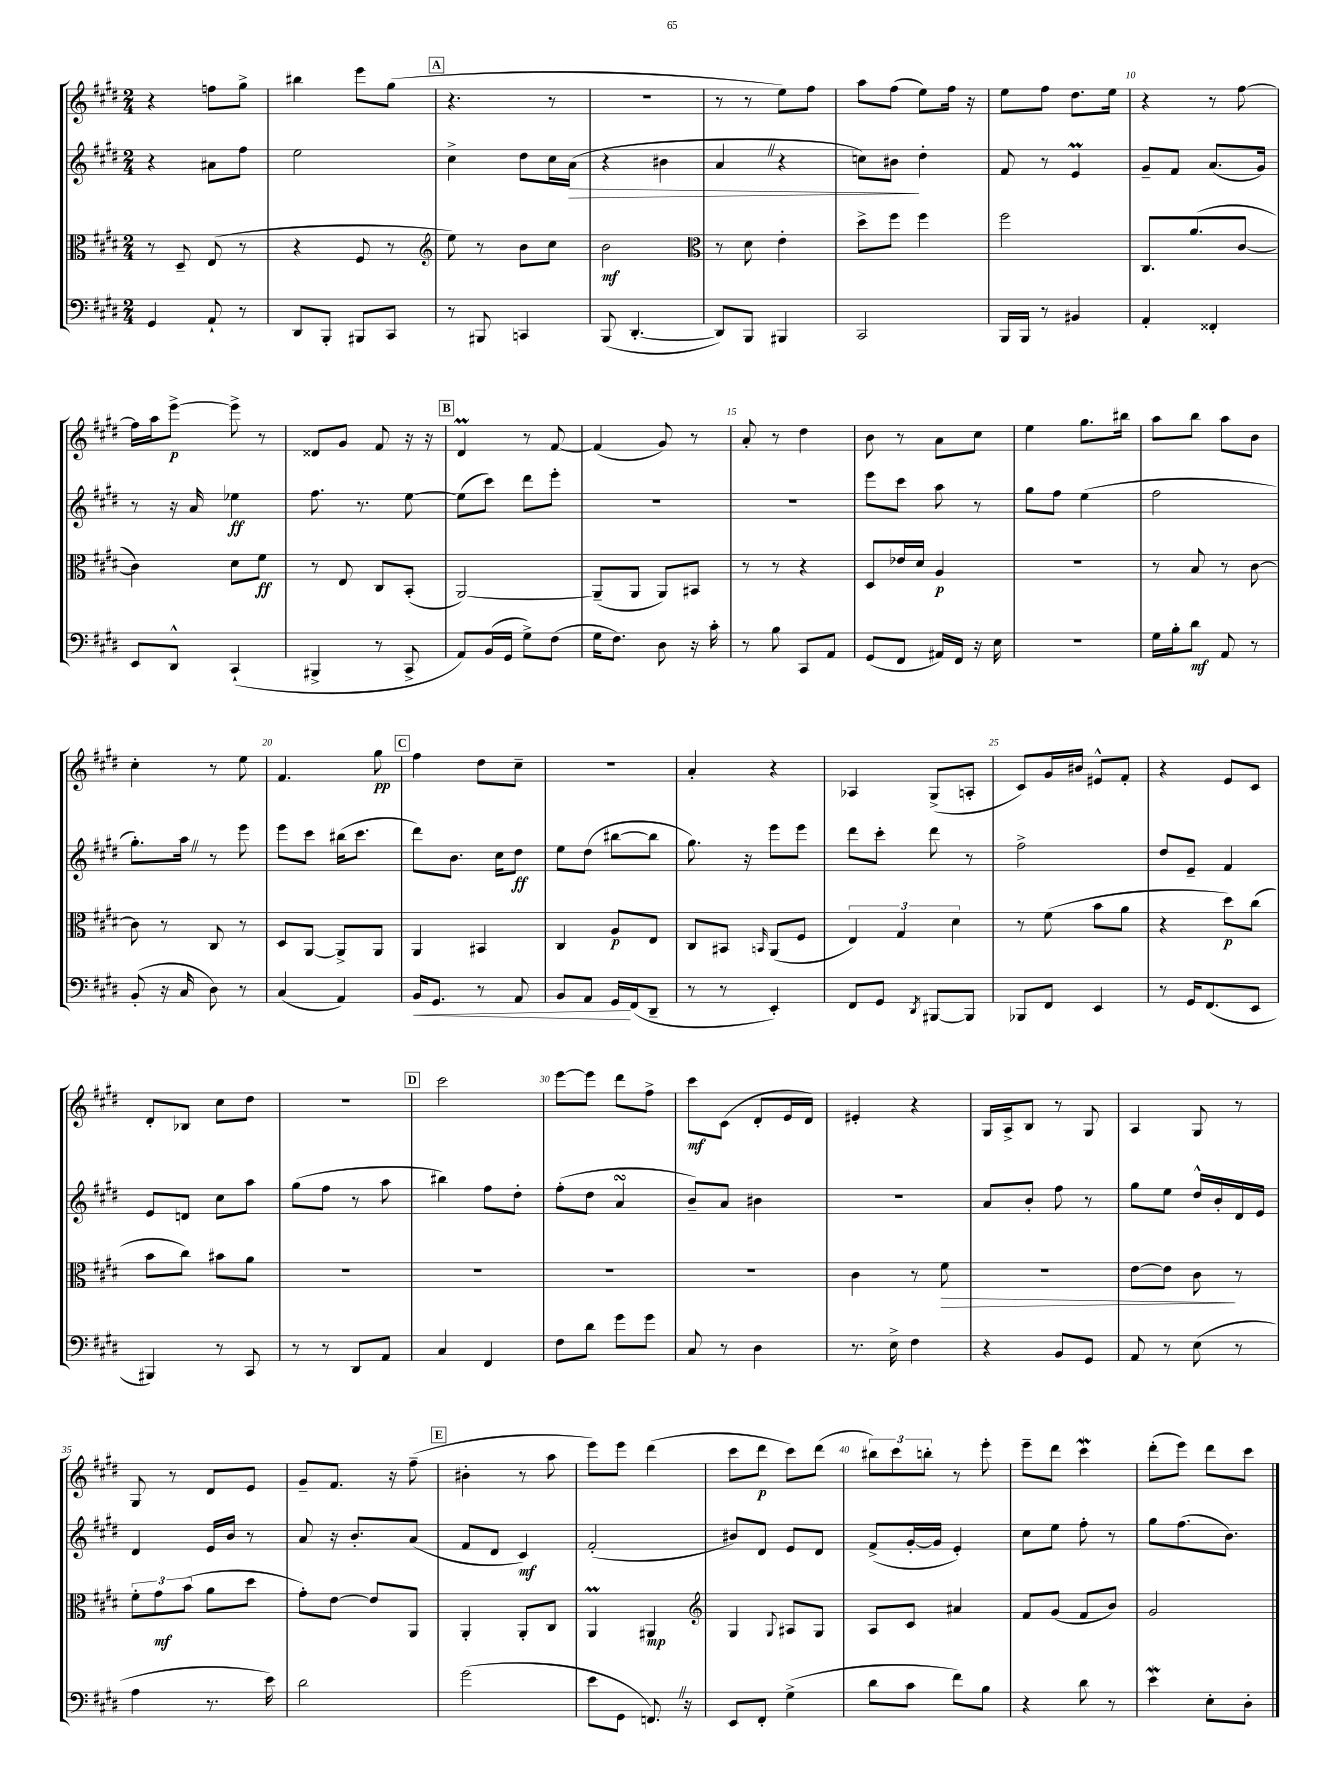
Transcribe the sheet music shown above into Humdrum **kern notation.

**kern	**kern	**kern	**kern
*staff4	*staff3	*staff2	*staff1
*clefF4	*clefC3	*clefG2	*clefG2
*k[f#c#g#d#]	*k[f#c#g#d#]	*k[f#c#g#d#]	*k[f#c#g#d#]
*M2/4	*M2/4	*M2/4	*M2/4
4GG#	8r	4r	4r
.	8D#~	.	.
8AA`	(8E	8a#	8ff
8r	8r	8ff#	8gg#^
=	=	=	=
8DD#	4r	2ee	4bb#
8BBB'	.	.	.
8BBB#	8F#	.	8eee
8CC#	8r	.	(8gg#
=	=	=	=
*	*clefG2	*	*
8r	8ee)	4cc#^	4.r
8BBB#	8r	.	.
4CC	8b	8dd#	.
.	8cc#	16cc#	8r
.	.	(16a	.
=	=	=	=
(8BBB	2b	4r	2r
[4.DD#'	.	.	.
.	.	4b#	.
=	=	=	=
*	*clefC3	*	*
8DD#])	8r	4a	8r
8BBB	8d#	.	8r
4BBB#	4e'	4r	8ee)
.	.	.	8ff#
=	=	=	=
2CC#	8dd#^	8cc)	8aa
.	8ff#	8b#	(8ff#
.	4ff#	4dd#'	8ee)
.	.	.	16ff#
.	.	.	16r
=	=	=	=
16BBB	2ff#	8f#	8ee
16BBB	.	.	.
8r	.	8r	8ff#
4BB#	.	4e	8.dd#
.	.	.	16ee
=	=	=	=
4AA'	8.C#	8g#~	4r
.	.	8f#	.
.	(8.a	.	.
4FF##'	.	(8.a	8r
.	[8c#	.	[8ff#
.	.	16g#)	.
=	=	=	=
8EE	4c#])	8r	16ff#]
.	.	.	16aa
8DD#^^	.	16r	[8eee^
.	.	16a	.
(4CC#`	8d#	4ee-	8eee^]
.	8f#	.	8r
=	=	=	=
4BBB#^	8r	8.ff#	8d##
.	8E	.	8g#
.	.	8.r	.
8r	8C#	.	8f#
8CC#^	(8BB'	[8ee	16r
.	.	.	16r
=	=	=	=
8AA)	[2AA)	(8ee]	4d#
(16BB	.	8ccc#)	.
16GG#	.	.	.
8G#^)	.	8ddd#	8r
(8F#	.	8eee'	[8f#
=	=	=	=
16G#	(8AA~]	2r	(4f#]
8.F#)	.	.	.
.	8AA	.	.
8D#	8AA)	.	8g#)
16r	8BB#	.	8r
16c#'	.	.	.
=	=	=	=
8r	8r	2r	8a'
8B	8r	.	8r
8CC#	4r	.	4dd#
8AA	.	.	.
=	=	=	=
(8GG#	8D#	8eee	8b
8FF#	16e-	8ccc#	8r
.	16d#	.	.
16AA#)	4A	8aa	8a
16FF#	.	.	.
16r	.	8r	8cc#
16E	.	.	.
=	=	=	=
2r	2r	8gg#	4ee
.	.	8ff#	.
.	.	(4ee	8.gg#
.	.	.	16bb#
=	=	=	=
16G#	8r	2ff#	8aa
16B'	.	.	.
8d#	8B	.	8bb
8AA	8r	.	8aa
8r	[8c#	.	8b
=	=	=	=
(8BB'	8c#]	8.gg#')	4cc#'
16r	8r	.	.
16C#	.	16aa	.
8D#)	8C#	8r	8r
8r	8r	8eee	8ee
=	=	=	=
(4C#	8D#	8eee	4.f#
.	[8AA	8ccc#	.
4AA)	8AA^]	(16bb#	.
.	.	8.ccc#	.
.	8AA	.	8gg#
=	=	=	=
16BB	4AA	8ddd#)	4ff#
8.GG#	.	.	.
.	.	8.b	.
8r	4BB#	.	8dd#
.	.	16cc#	.
8AA	.	8dd#	8cc#~
=	=	=	=
8BB	4C#	8ee	2r
8AA	.	(8dd#	.
16GG#	8A	[8bb#	.
(16FF#	.	.	.
8DD#~	8E	8bb#]	.
=	=	=	=
8r	8C#	8.gg#)	4a'
8r	8BB#	.	.
.	.	16r	.
.	16qqBB	.	.
4EE')	(8AA	8eee	4r
.	8F#	8eee	.
=	=	=	=
8FF#	6E)	8ddd#	4A-
8GG#	.	8ccc#'	.
.	6G#	.	.
8qDD#	.	.	.
[8BBB#	.	8ddd#	(8G#^
.	6d#	.	.
8BBB#]	.	8r	8A'
=	=	=	=
8BBB-	8r	2ff#^	8c#)
8FF#	(8f#	.	16g#
.	.	.	16b#
4EE	8b	.	8e#^^
.	8a	.	8f#'
=	=	=	=
8r	4r	8dd#	4r
16GG#	.	8e~	.
(8.FF#	.	.	.
.	8dd#)	4f#	8e
8EE	(8cc#	.	8c#
=	=	=	=
4BBB#)	8b	8e	8d#'
.	8cc#)	8d	8B-
8r	8b#	8cc#	8cc#
8CC#	8a	8aa	8dd#
=	=	=	=
8r	2r	(8gg#	2r
8r	.	8ff#	.
8DD#	.	8r	.
8AA	.	8aa	.
=	=	=	=
4C#	2r	4bb#)	2ccc#
4FF#	.	8ff#	.
.	.	8dd#'	.
=	=	=	=
8F#	2r	(8ff#'	[8eee
8d#	.	8dd#	8eee]
8g#	.	4a	8ddd#
8g#	.	.	8ff#^
=	=	=	=
8C#	2r	8b~)	8ccc#
8r	.	8a	(8c#
4D#	.	4b#	8d#'
.	.	.	16e
.	.	.	16d#)
=	=	=	=
8.r	4c#	2r	4e#'
16E^	.	.	.
4F#	8r	.	4r
.	8f#	.	.
=	=	=	=
4r	2r	8a	16G#
.	.	.	16A^
.	.	8b'	8B
8BB	.	8ff#	8r
8GG#	.	8r	8G#
=	=	=	=
8AA	[8e	8gg#	4A
8r	8e]	8ee	.
(8E	8c#	16dd#^^	8G#
.	.	16b'	.
8r	8r	16d#	8r
.	.	16e	.
=	=	=	=
4A	12f#'	4d#	8G#
.	12g#	.	.
.	.	.	8r
.	(12b	.	.
8.r	8a	16e	8d#
.	.	16b	.
.	8dd#	8r	8e
16e)	.	.	.
=	=	=	=
2d#	8g#')	8a	8g#~
.	[8e	16r	8.f#
.	.	8.b'	.
.	8e]	.	.
.	.	.	16r
.	8AA	(8a	(8ff#~
=	=	=	=
(2g#	4AA'	8f#	4b#'
.	.	8d#	.
.	8AA'	4c#)	8r
.	8C#	.	8aa
=	=	=	=
8e	4AA	(2f#'	8eee)
8GG#	.	.	8eee
8.FF)	4AA#	.	(4ddd#
16r	.	.	.
=	=	=	=
*	*clefG2	*	*
8EE	4G#	8b#)	8ccc#
8FF#'	.	8d#	8ddd#
.	8qqG#	.	.
(4G#^	8A#	8e	8ccc#)
.	8G#	8d#	(8ddd#
=	=	=	=
8d#	8A	(8f#^	12bb#)
.	.	.	12ccc#
8c#	8c#	[16g#'	.
.	.	.	12bb'
.	.	16g#]	.
8f#)	4a#	4e')	8r
8B	.	.	8eee'
=	=	=	=
4r	8f#	8cc#	8eee~
.	(8g#	8ee	8ddd#
8d#	8f#	8ff#'	4ccc#
8r	8b)	8r	.
=	=	=	=
4e	2g#	8gg#	(8ddd#'
.	.	(8.ff#	8eee)
8E'	.	.	8ddd#
.	.	8.b)	.
8D#'	.	.	8ccc#
==	==	==	==
*-	*-	*-	*-
